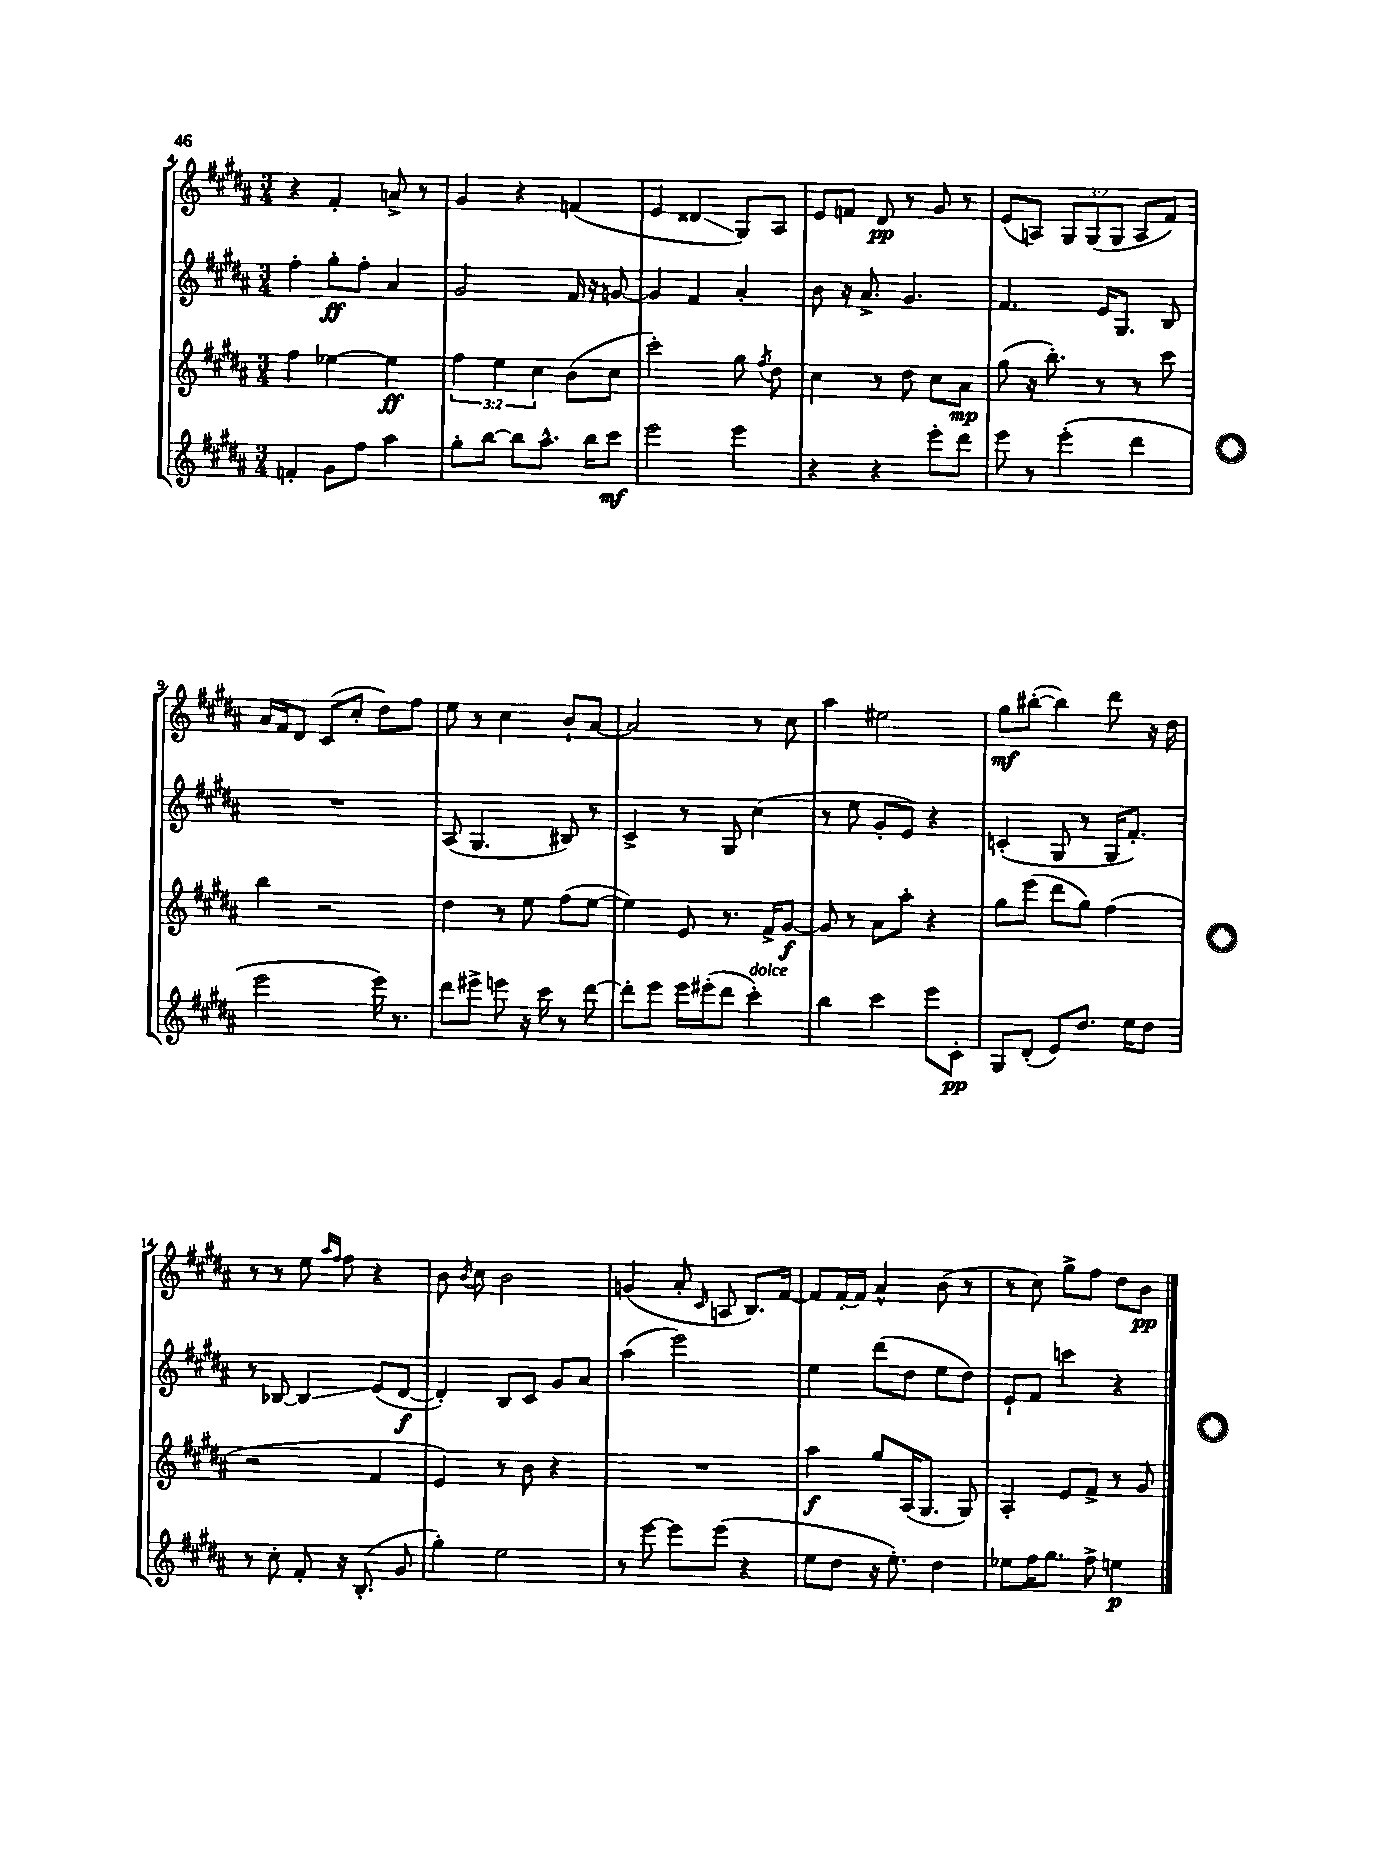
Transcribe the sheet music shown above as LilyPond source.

<<
\new StaffGroup <<
\new Staff = "s0" {
    \clef treble \key b \major \numericTimeSignature \time 3/4 \override Staff.TupletNumber.text = #tuplet-number::calc-fraction-text
    \autoBeamOff r4 fis'4-. a'8-> r8 |
    gis'4 r4 f'4( |
    e'4 disis'4\glissando gis8[) ais8] |
    e'8[ f'8] dis'8\pp r8 gis'8 r8 |
    e'8[( a8]) \tuplet 3/2 { gis8[ gis8( gis8] } a8[ fis'8]) |
    ais'16[ fis'16 dis'8] cis'8[( cis''8]-. dis''8[) fis''8] |
    e''8 r8 cis''4 b'8[-! ais'8]~ |
    ais'2 r8 cis''8 |
    ais''4 eis''2 |
    gis''8[\mf bis''8]~-.( bis''4) dis'''8 r16 dis''16 |
    r8 r8 e''8 \grace { ais''16[ fis''16] } fis''8 r4 |
    b'8 \acciaccatura { b'8 } cis''8 b'2 |
    g'4( ais'8-. \grace { cis'16 } a8 b8.[) fis'16]~ |
    fis'8[ fis'16~-. fis'16] ais'4-^ b'8( r8 |
    r8 cis''8) gis''8[-> fis''8] dis''8[ b'8]\pp \bar "|." |
}
\new Staff = "s1" {
    \clef treble \key b \major \numericTimeSignature \time 3/4
    \autoBeamOff fis''4-. gis''8[-.\ff fis''8]-. ais'4 |
    gis'2 fis'16 r16 g'8~ |
    g'4 fis'4 ais'4-. |
    b'8 r16 ais'8.-> gis'4. |
    fis'4. e'16[ gis8.] b8 |
    R2. |
    ais8( gis4. bis8) r8 |
    cis'4-> r8 gis8 cis''4( |
    r8 e''8 gis'8[-. e'8]) r4 |
    c'4-.( gis8 r8 gis16[ fis'8.]-.) |
    r8 bes8~ bes4\glissando e'8[( dis'8]~\f |
    dis'4-.) b8[ cis'8] gis'8[ ais'8] |
    ais''4( e'''2) |
    e''4 dis'''8[( dis''8] e''8[ dis''8]) |
    e'8[-! fis'8] c'''4 r4 \bar "|." |
}
\new Staff = "s2" {
    \clef treble \key b \major \numericTimeSignature \time 3/4 \override Staff.TupletNumber.text = #tuplet-number::calc-fraction-text
    \autoBeamOff fis''4 ees''4~ ees''4\ff |
    \tuplet 3/2 { fis''4 e''4 cis''4 } b'8[( cis''8] |
    cis'''2-.) gis''8 \acciaccatura { fis''8 } dis''8 |
    cis''4 r8 dis''8 cis''8[ ais'8]\mp |
    gis''8( r16 b''8.-.) r8 r8 cis'''8 |
    b''4 r2 |
    dis''4 r8 e''8 fis''8[( e''8]~ |
    e''4) e'8 r8. fis'16[-> gis'8]~\f |
    gis'8 r8 ais'8[ ais''8]-. r4 |
    gis''8[ e'''8]( dis'''8[ gis''8]) fis''4( |
    r2 fis'4 |
    e'4) r8 b'8 r4 |
    R2. |
    ais''4\f gis''8[ ais16( gis8.] gis8) |
    ais4-. e'8[ fis'8]-> r8 gis'8 \bar "|." |
}
\new Staff = "s3" {
    \clef treble \key b \major \numericTimeSignature \time 3/4
    \autoBeamOff f'4-. gis'8[ fis''8] ais''4 |
    gis''8[-. b''8]~ b''8[ ais''8.]-^ b''16[ cis'''8]\mf |
    e'''2 e'''4 |
    r4 r4 e'''8[-. dis'''8] |
    e'''8 r8 e'''4-.( dis'''4 |
    e'''2 e'''16) r8. |
    dis'''8[ eis'''8]-> e'''8 r16 cis'''16 r8 dis'''8~ |
    dis'''8[-. e'''8] e'''16[ eis'''16-.( dis'''8] cis'''4-.^\markup { \italic "dolce" }) |
    b''4 cis'''4 e'''8[ cis'8]-.\pp |
    gis8[ dis'8]-.( e'8[) dis''8.] e''16[ dis''8] |
    r8 cis''8-. fis'8-. r16 b8.-.( gis'8 |
    gis''4-.) e''2 |
    r8 e'''8~ e'''8[ e'''8]( r4 |
    e''8[ dis''8] r16 e''8.-.) dis''4 |
    ees''8[ fis''16 gis''8.] fis''8-> e''4\p \bar "|." |
}
>>
>>
\layout { \context { \Score currentBarNumber = #4 } }
